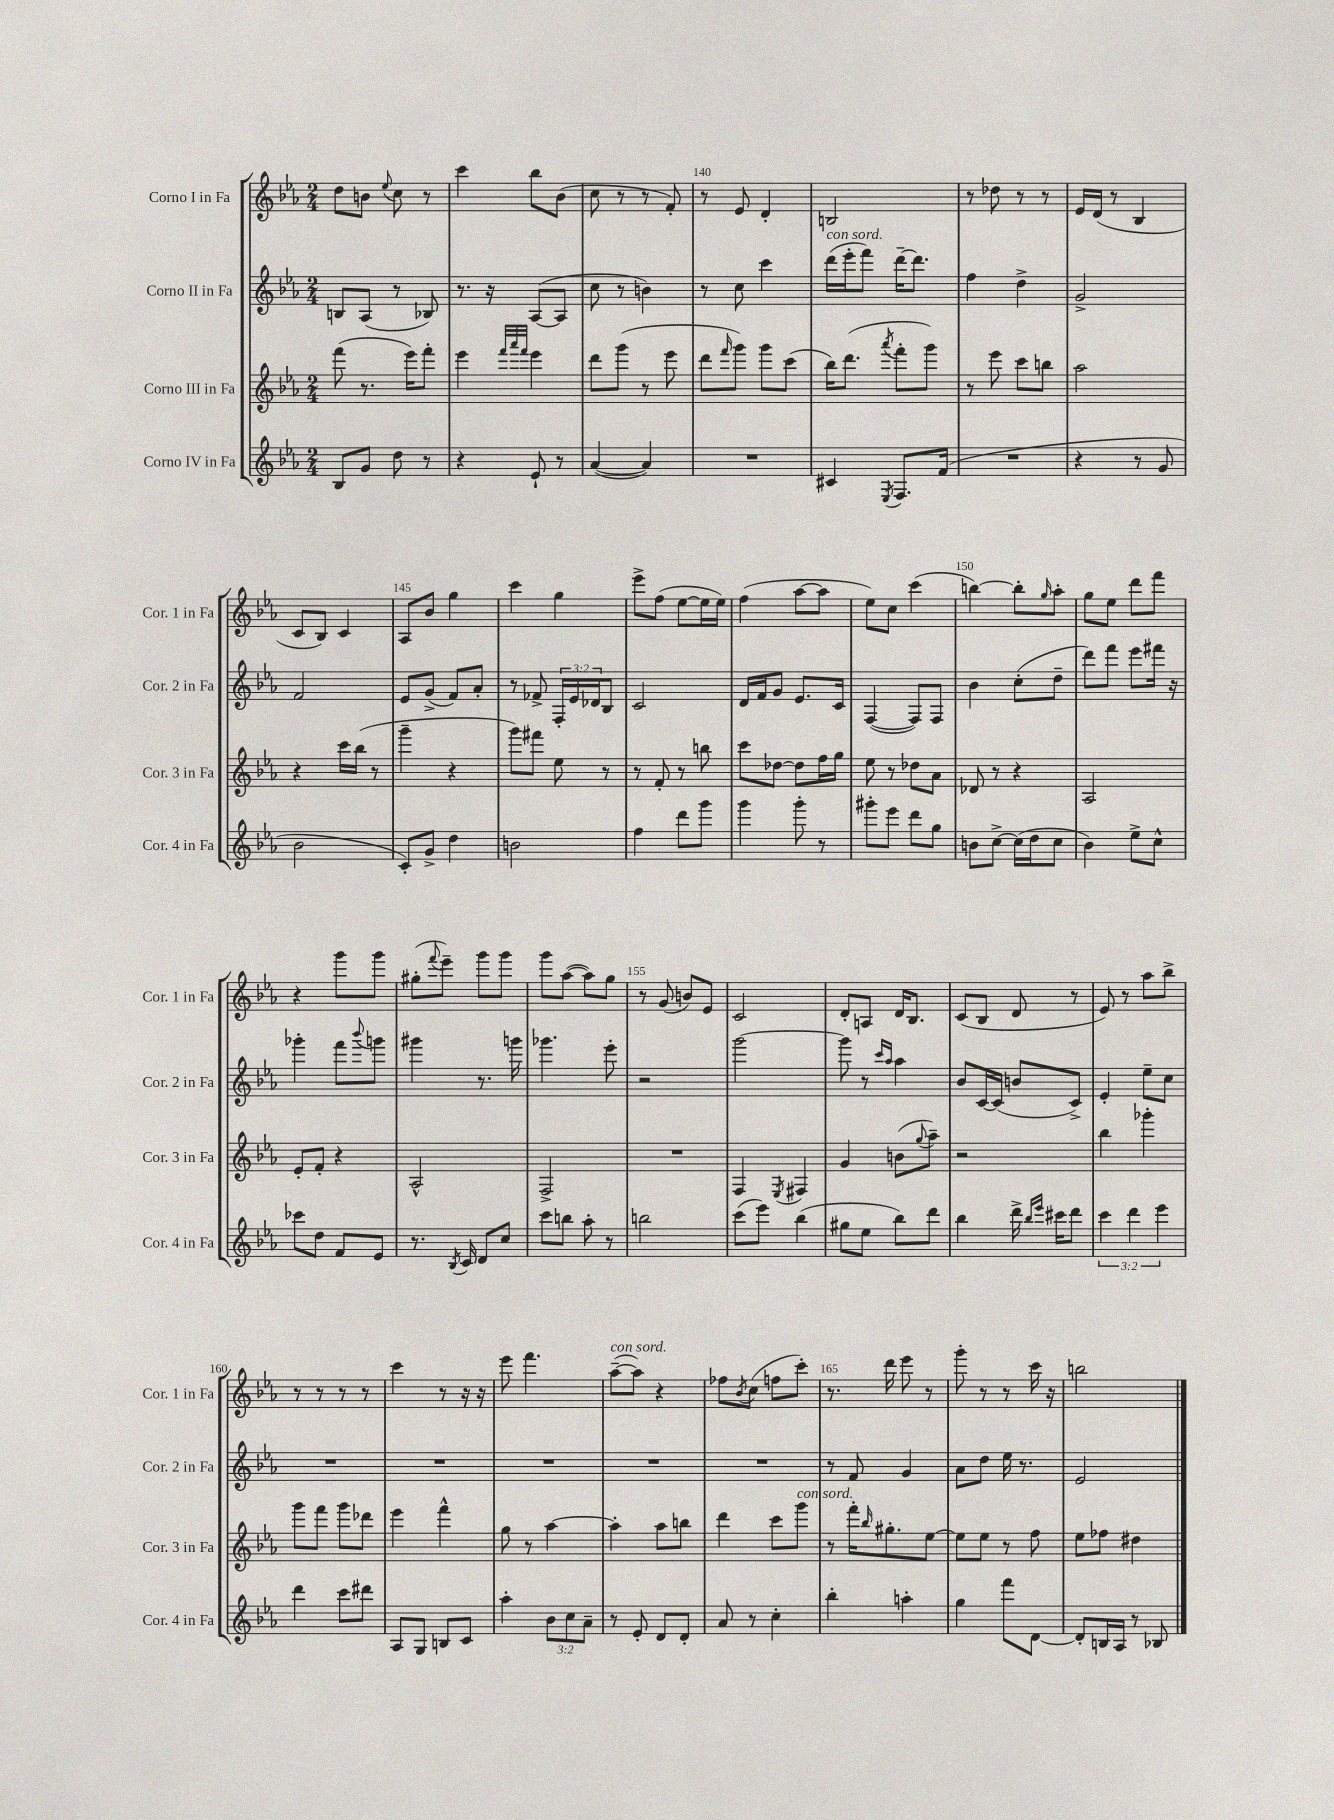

**kern	**kern	**kern	**kern
*part4	*part3	*part2	*part1
*staff4	*staff3	*staff2	*staff1
*I"Corno IV in Fa	*I"Corno III in Fa	*I"Corno II in Fa	*I"Corno I in Fa
*I'Cor. 4 in Fa	*I'Cor. 3 in Fa	*I'Cor. 2 in Fa	*I'Cor. 1 in Fa
*clefG2	*clefG2	*clefG2	*clefG2
*k[b-e-a-]	*k[b-e-a-]	*k[b-e-a-]	*k[b-e-a-]
*M2/4	*M2/4	*M2/4	*M2/4
=137	=137	=137	=137
8B-/L	(8fff\	8Bn/L	8dd\L
8g/J	8.r	(8A-/J	8bn\J
.	.	.	8qqee-/
8dd\	.	8r	8cc\
.	16eee-\KL)	.	.
8r	8fff'\J	8B-X/)	8r
=138	=138	=138	=138
4r	4eee-\	8.r	4ccc\
.	.	16r	.
.	32qqfff/LLL	.	.
.	32qqaaa-/	.	.
.	32qqfff/JJJ	.	.
8e-`/	4eee-\	([8A-/L	8bb-\L
8r	.	8A-/J]	(8b-\J
=139	=139	=139	=139
([4a-/	8ddd\L	8cc\	8cc\
.	(8ggg\J	8r	8r
4a-/])	8r	4bn\)	8r
.	8eee-\	.	8f'/)
=140	=140	=140	=140
2r	8ddd\L	8r	8r
.	16qqfff/	.	.
.	8ggg\J)	8cc\	8e-/
.	8ggg\L	4ccc\	4d'/
.	(8ccc\J	.	.
=141	=141	=141	=141
!	!	!LO:TX:a:i:t=con sord.	!
4c#X/	16bb-\KL)	(16ddd\LL	2Bn/
.	(8.ddd\J	16eee-'\J	.
.	.	8fff\J)	.
8qE-/	8qaaa-/	.	.
8.F/L	8fff'\L	[16ddd~\KL	.
.	.	8.ddd\J]	.
.	8ggg\J)	.	.
(16f/Jk	.	.	.
=142	=142	=142	=142
2r	8r	4ff\	8r
.	8eee-\	.	8dd-X\
.	8ccc\L	4dd^\	8r
.	8bbn\J	.	8r
=143	=143	=143	=143
4r	2aa-\	2g^/	16e-/LL
.	.	.	(16d/JJ
.	.	.	8r
8r	.	.	4B-/
8g/	.	.	.
!!LO:LB:g=z
=144	=144	=144	=144
2b-\	4r	2f/	8c/L
.	.	.	8B-/J)
.	16ccc\LL	.	4c/
.	(16bb-\JJ	.	.
.	8r	.	.
=145	=145	=145	=145
8c'/L)	4ggg~\	8e-/L	8A-/L
8g^/J	.	(8g^/J	8b-/J
4dd\	4r	8f/L)	4gg\
.	.	8a-'/J	.
=146	=146	=146	=146
2bn\	8ggg\L)	8r	4ccc\
.	8fff#X\J	8f-X^/	.
.	8ee-\	24F'/LL	4gg\
.	.	24e-/	.
.	.	24d-X/J	.
.	8r	8B-/J	.
=147	=147	=147	=147
4ff\	8r	2c/	8eee-^\L
.	8f'/	.	(8ff\J
8ddd\L	8r	.	[8ee-\L
8ggg\J	8bbn\	.	16ee-\L]
.	.	.	16ee-\JJ)
=148	=148	=148	=148
4ggg\	8ccc\L	16d/LL	(4ff\
.	.	16f/J	.
.	[8dd-X\J	8g/J	.
8ggg'\	8dd-\L]	8.e-/L	[8aa-\L
8r	16ff\L	.	8aa-\J]
.	16gg\JJ	16c/Jk	.
=149	=149	=149	=149
8ggg#X'\L	8ee-\	([4F/	8ee-\L)
8eee-\J	8r	.	8cc\J
8ddd\L	8dd-X\L	8F/L])	(4ccc\
8gg\J	8a-\J	8F/J	.
=150	=150	=150	=150
8bn\L	8d-X/	4b-\	[4bbn\)
[8cc^\J	8r	.	.
(16cc\LL]	4r	(8cc'\L	8bb'\L]
16dd\J	.	.	.
.	.	.	16qqgg/
8cc\J	.	8dd~\J	8aa-'\J
=151	=151	=151	=151
4b-\)	2A-/	8ddd\L)	8gg\L
.	.	8fff\J	8ee-\J
8ee-^\L	.	8eee-\L	8ddd\L
8cc^^\J	.	16fff#X\Jk	8fff\J
.	.	16r	.
!!LO:LB:g=z
=152	=152	=152	=152
8ccc-X\L	8e-'/L	4ggg-X'\	4r
8dd\J	8f'/J	.	.
8f/L	4r	8fff\L	8ggg\L
.	.	8qqbbb-/	.
8e-/J	.	8gggn\J	8ggg\J
=153	=153	=153	=153
8.r	2A-^^/	4ggg#X\	(8gg#X'\L
.	.	.	8qqfff/
.	.	.	8eee-~\J)
8qB-/	.	.	.
16c/	.	.	.
8d/L	.	8.r	8ggg\L
8cc/J	.	.	8ggg\J
.	.	16gggn\	.
=154	=154	=154	=154
8ccc\L	2F^/	4.ggg-X\	8ggg\L
8bbn\J	.	.	([8aa-\J
8aa-'\	.	.	8aa-\L])
8r	.	8eee-'\	8gg\J
=155	=155	=155	=155
2bbn\	2r	2r	8r
.	.	.	(8g/
.	.	.	8bn/L)
.	.	.	8e-/J
=156	=156	=156	=156
(8ccc\L	4F/	[2ggg\	2c/
8eee-\J)	.	.	.
.	8qE-/	.	.
(4bb-\	4F#X/	.	.
=157	=157	=157	=157
8gg#X\L	4g/	8ggg\]	8d'/L
8ee-\J	.	8r	8An/J
.	.	16qqccc/LL	.
.	.	16qqaa-/JJ	.
8bb-\L)	(8bn\L	4aa-\	16d/KL
.	.	.	8.B-/J
.	8qqgg/	.	.
8ddd\J	8aa-~\J)	.	.
=158	=158	=158	=158
4bb-\	2r	8b-/L	(8c/L
.	.	[16c/L	8B-/J
.	.	(16c/JJ]	.
16ddd^\	.	8bn/L	8d/
16qqbb-/LL	.	.	.
16qqeee-/JJ	.	.	.
16ccc#X\KL	.	.	.
8ddd\J	.	8c^/J)	8r
=159	=159	=159	=159
6ccc\	4bb-\	4e-'/	8e-/)
.	.	.	8r
6ddd\	.	.	.
.	4ggg-X'\	8ee-~\L	8aa-\L
6eee-\	.	.	.
.	.	8cc\J	8bb-^\J
!!LO:LB:g=z
=160	=160	=160	=160
4ddd\	8ggg\L	2r	8r
.	8fff\J	.	8r
8ccc\L	8ggg\L	.	8r
8ddd#X\J	8ddd-X\J	.	8r
=161	=161	=161	=161
8A-/L	4eee-\	2r	4ccc\
8G/J	.	.	.
8Bn/L	4fff^^\	.	8r
8c/J	.	.	16r
.	.	.	16r
=162	=162	=162	=162
4aa-'\	8gg\	2r	8eee-\
.	8r	.	4.fff\
12b-\L	[4aa-\	.	.
12cc\	.	.	.
12a-~\J	.	.	.
=163	=163	=163	=163
!	!	!	!LO:TX:a:i:t=con sord.
8r	4aa-'\]	2r	([8aa-~\L
8e-'/	.	.	8aa-\J])
8d/L	8aa-\L	.	4r
8d'/J	8bbn\J	.	.
=164	=164	=164	=164
8a-/	4ddd\	2r	8ff-X\L
.	.	.	8qb-/
8r	.	.	(8cc\J
4cc'\	8ccc\L	.	8ffn\L
!	!LO:TX:a:i:t=con sord.	!	!
.	8ggg\J	.	8ccc'\J)
=165	=165	=165	=165
4bb-'\	8r	8r	8.r
.	16fff'\KL	8f/	.
.	16qqbb-/	.	.
.	8.gg#X'\	.	16ddd\
4aan'\	.	4g/	8eee-\
.	[8ee-\J	.	8r
=166	=166	=166	=166
4gg\	8ee-\L]	8a-\L	8ggg'\
.	8ee-\J	8dd\J	8r
8fff\L	8r	16ee-\	8r
.	.	8.r	.
[8d\J	8ff\	.	16ccc\
.	.	.	16r
=167	=167	=167	=167
8d'/L]	8ee-\L	2e-/	2bbn\
16Bn/L	8ff-X\J	.	.
16A-/JJ	.	.	.
8r	4dd#X\	.	.
8B-X/	.	.	.
==	==	==	==
*-	*-	*-	*-
